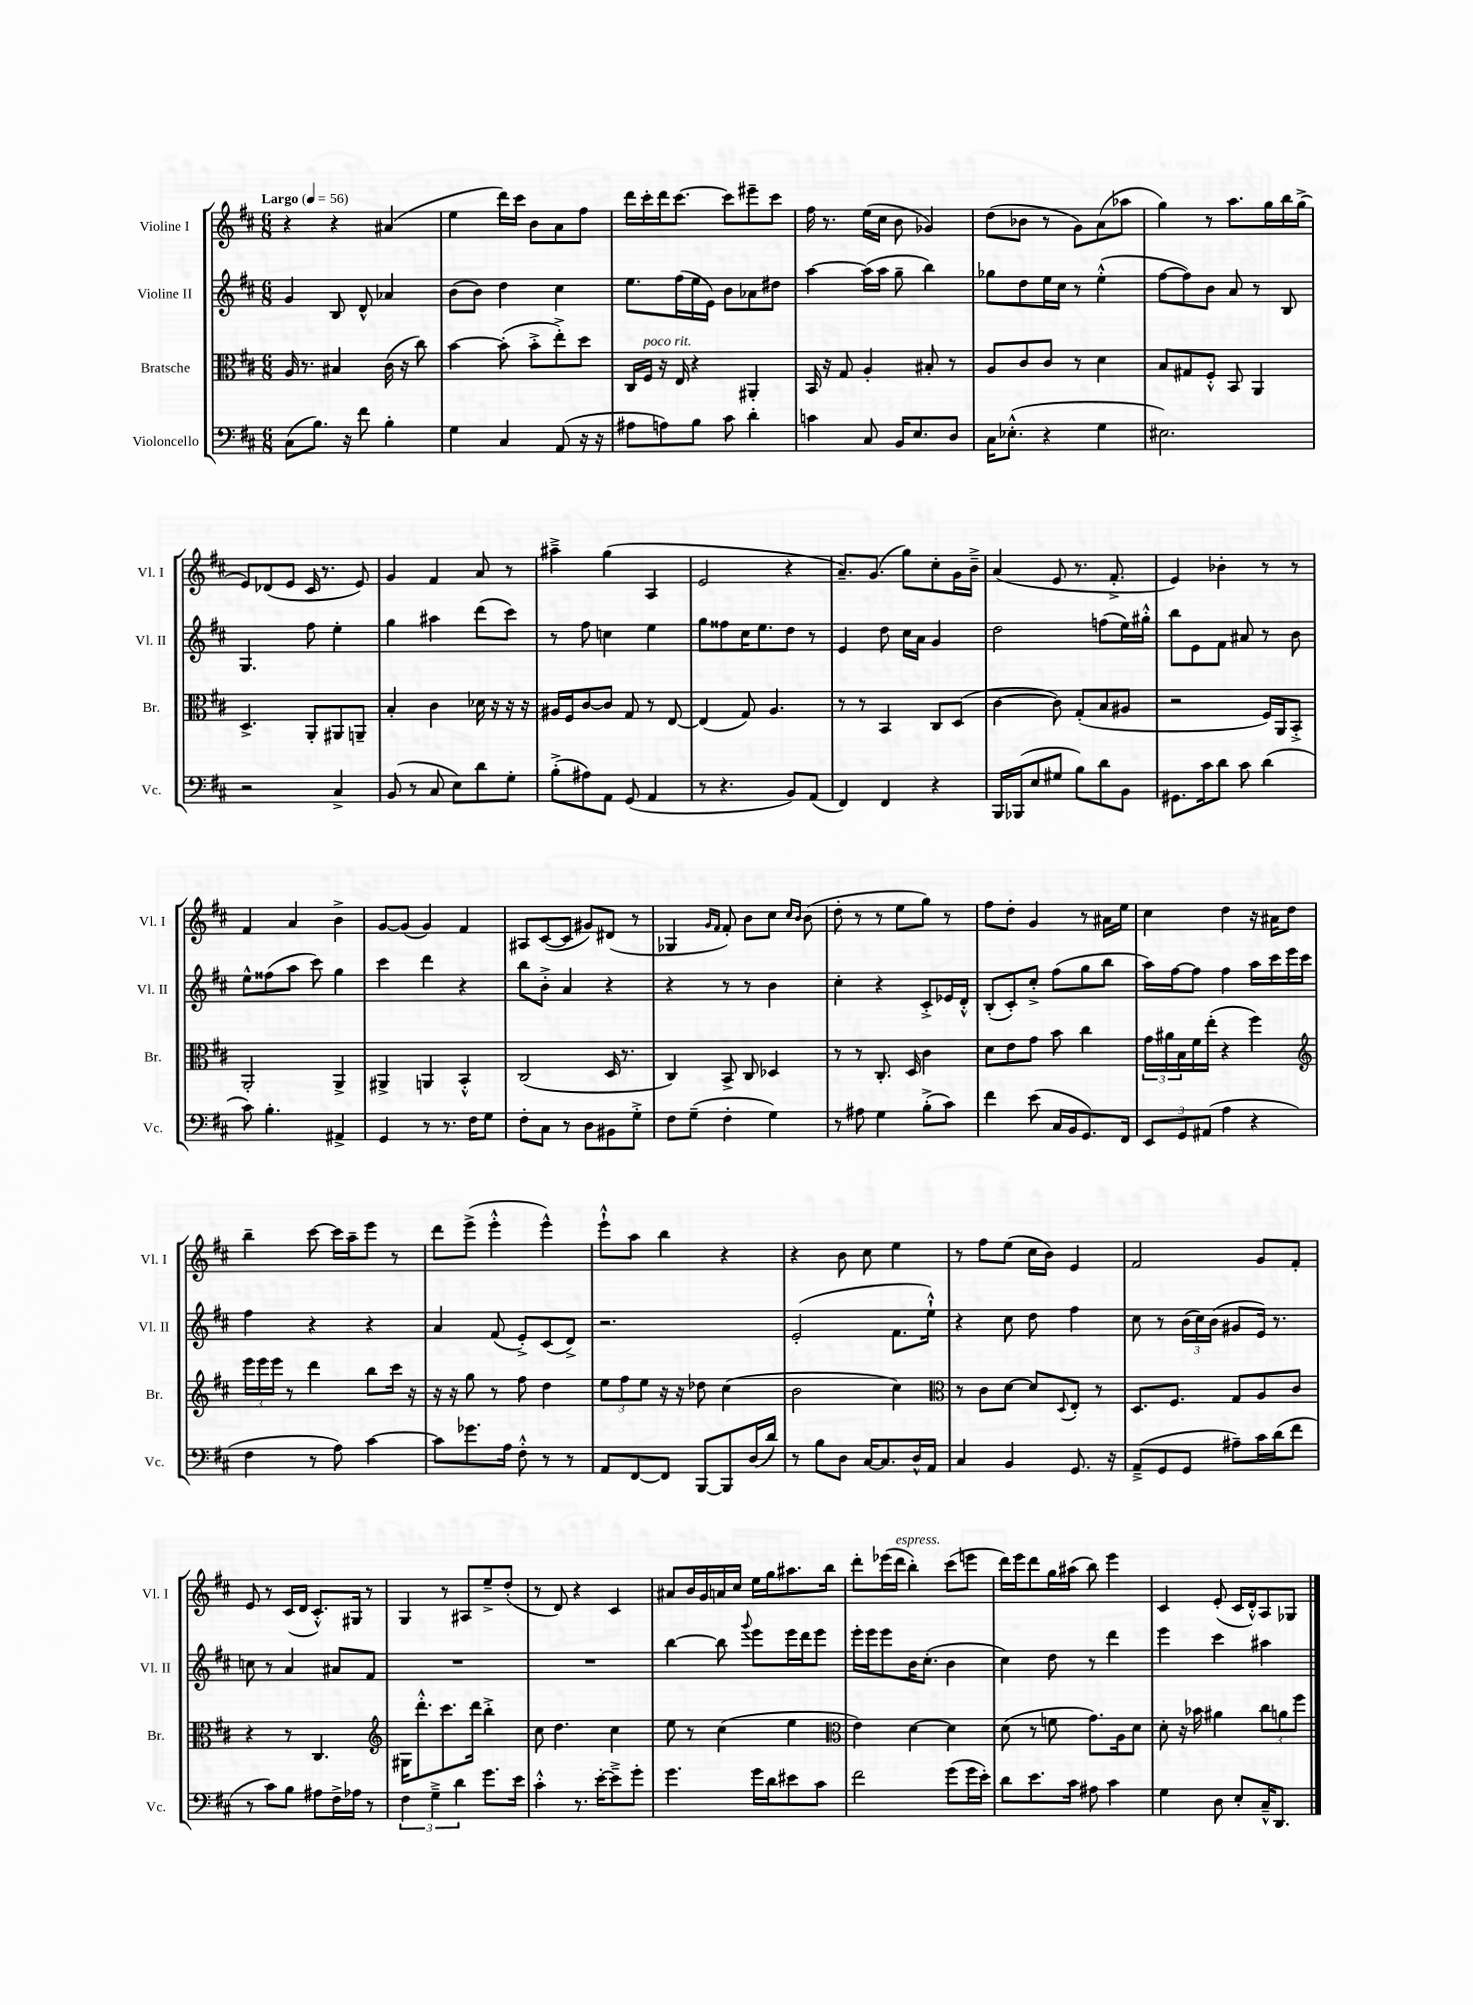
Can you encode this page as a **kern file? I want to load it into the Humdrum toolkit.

**kern	**kern	**kern	**kern
*part4	*part3	*part2	*part1
*staff4	*staff3	*staff2	*staff1
*I"Violoncello	*I"Bratsche	*I"Violine II	*I"Violine I
*I'Vc.	*I'Br.	*I'Vl. II	*I'Vl. I
*clefF4	*clefC3	*clefG2	*clefG2
*k[f#c#]	*k[f#c#]	*k[f#c#]	*k[f#c#]
*M6/8	*M6/8	*M6/8	*M6/8
*MM56	*MM56	*MM56	*MM56
=1	=1	=1	=1
!	!	!	!LO:TX:a:B:t=Largo
(8C#\L	16A/	4g/	4r
.	8.r	.	.
8.B\J)	.	.	.
.	4B#X/	8B/	4r
16r	.	.	.
8f#\	.	8d^^/	.
4B'\	(16c#\	4a-X/	(4a#X/
.	16r	.	.
.	8cc#\)	.	.
=2	=2	=2	=2
4G\	[4b\	(8b\L	4ee\
.	.	8b\J)	.
4C#/	(8b'\]	4dd\	16ddd\LL)
.	.	.	16ccc#\JJ
.	8b'^\L	.	8b\L
(8AA/	8ee'^\)	4cc#\	8a\
16r	8dd\J	.	8ff#\J
16r	.	.	.
=3	=3	=3	=3
8A#X\L	16C#/LL	8.ee\L	16ddd\LL
!	!LO:TX:a:i:t=poco rit.	!	!
.	16F#/JJ	.	16ccc#'\
8An\)	16r	.	16ddd\J
.	16E/	(16ff#\L	[8.ccc#\J
8B\J	4r	16ee\	.
.	.	16e\JJ)	.
8c#\	.	8b\L	8ccc#\L]
4d'\	4AA#X'/	8a-X\	8eee#X~\
.	.	8dd#X\J	8ccc#\J
=4	=4	=4	=4
4cn\	16BB/	[4aa\	16ff#\
.	16r	.	8.r
.	8G/	.	.
8C#/	4A'/	(16aa\LL]	(16ee\LL
.	.	16aa\JJ	16cc#\JJ
16BB/KL	.	8gg~\	8b\
8.E/	.	.	.
.	8B#X'/	4bb\)	4g-X/)
8D/J	8r	.	.
=5	=5	=5	=5
16C#\KL	8A/L	8gg-X\L	(8dd\L
(8.E-X'^^\J	.	.	.
.	8c#/	8dd\	8b-X\J
4r	8c#/J	16ee\L	8r
.	.	16cc#\JJ	.
.	8r	8r	8g\L)
4G\	4d\	(4ee'^^\	(8a\
.	.	.	8aa-X\J
=6	=6	=6	=6
2.E#X\)	8B/L	[8ff#\L	4gg\)
.	8G#X/	8ff#\])	.
.	8F#'^^/J	8b\J	8r
.	8BB/	8a/	8.aa\L
.	4AA/	8r	.
.	.	.	16gg\L
.	.	8B/	16bb\
.	.	.	(16gg^\JJ
!!LO:LB:g=z
=7	=7	=7	=7
2r	4.D^/	4.G/	8e/L)
.	.	.	(8d-X/
.	.	.	8e/J
.	8AA'/L	8ff#\	16c#/
.	.	.	8.r
4C#^/	8AA#X/	4ee'\	.
.	8AAn~/J	.	8e/)
=8	=8	=8	=8
(8BB/	4B'/	4gg\	4g/
8r	.	.	.
8C#/	4c#\	4aa#X\	4f#/
8E\L)	.	.	.
8d\	16d-X\	(8ddd\L	8a/
.	16r	.	.
8G'\J	16r	8ccc#\J)	8r
.	16r	.	.
=9	=9	=9	=9
(8B'^\L	16A#X/LL	8r	4aa#X~^\
.	16F#/J	.	.
8A#X\)	[8c#/	8ff#\	.
8AA\J	8c#/J]	4ccn\	(4gg\
(8GG/	8G/	.	.
4AA/	8r	4ee\	4A/
.	[8E/	.	.
=10	=10	=10	=10
8r	(4E/]	8gg\L	2e/
4.r	.	8ff##X\	.
.	8G/)	16cc#\K	.
.	.	8.ee\	.
.	4.A/	.	.
8BB/L)	.	8dd\J	4r
(8AA/J	.	8r	.
=11	=11	=11	=11
4FF#/)	8r	4e/	8.a~/L)
.	8r	.	.
.	.	.	(8.g/J
4FF#/	4BB/	8dd\	.
.	.	16cc#\LL	8gg\L)
.	.	16a\JJ	.
4r	8C#/L	4g/	8cc#'\
.	(8D/J	.	16g\L
.	.	.	16b~^\JJ
=12	=12	=12	=12
16BBB/LL	[4c#\	2dd\	(4a/
(16BBB-X/J	.	.	.
8E/	.	.	.
8G#X/J	8c#\])	.	8e/
8B\L)	(8G'/L	.	8.r
8d\	8B/	(8ffn\L	.
.	.	.	8.f#'^/
8BB\J	8A#X/J	16ee\L)	.
.	.	16gg#X'^^\JJ	.
=13	=13	=13	=13
8.GG#X\L	2r	8bb\L	4e/)
.	.	8e\	.
16c#\k	.	.	.
8d\J	.	8f#\J	4b-X'\
8c#\	.	8a#X/	.
(4d\	16F#/LL)	8r	8r
.	16AA/J	.	.
.	8BB'^/J	8b\	8r
!!LO:LB:g=z
=14	=14	=14	=14
8c#\)	2AA'/	8ee^^\L	4f#/
4.B'\	.	(8ff##X\	.
.	.	8aa\J	4a/
.	.	8ccc#\)	.
4AA#X^/	4AA^/	4gg\	4b^\
=15	=15	=15	=15
4GG/	4AA#X^/	4ccc#\	[8g/L
.	.	.	(8g/J]
8r	4AAn/	4ddd\	4g/)
8.r	.	.	.
.	4BB'^^/	4r	4f#/
16F#\KL	.	.	.
8G\J	.	.	.
=16	=16	=16	=16
8F#'\L	(2C#/	8bb\L	8A#X/L
8C#\J	.	8b'^\J	([8c#/
8r	.	4a/	8c#/J]
8D\L	.	.	8g#X/L)
8BB#X\	16D/	4r	(8d#X/J
.	8.r	.	.
8G'^\J	.	.	8r
=17	=17	=17	=17
8F#\L	4C#/)	4r	4G-X/
(8G~\J	.	.	.
.	.	.	16qqg/LL
.	.	.	16qqf#/JJ
4F#'\	8BB^/	8r	8f#'/)
.	8C#/	8r	8b\L
4G\)	4D-X/	4b\	8cc#\J
.	.	.	16qqcc#/LL
.	.	.	16qqb/JJ
.	.	.	(8b\
=18	=18	=18	=18
8r	8r	4cc#'\	8dd'\
8A#X\	8r	.	8r
4G\	8.C#'/	4r	8r
.	.	.	8ee\L
.	16D/	.	.
(8B'^\L	4c#\	8c#'^/L	8gg\J)
8c#\J)	.	16e-X/L	8r
.	.	16d'^^/JJ	.
=19	=19	=19	=19
4f#\	8d\L	(8B'/L	8ff#\L
.	8e\	8c#'/)	8dd'\J
(8e\	8g\J	8cc#'^/J	4g/
16C#/LL	8b\	(8ff#\L	.
16BB/J	.	.	.
8.GG/)	4cc#\	8gg\	8r
.	.	8bb\J	16a#X\LL
16FF#/Jk	.	.	16ee\JJ
=20	=20	=20	=20
12EE/L	24g\LL	16aa\LL)	4cc#\
.	24a#X\	.	.
.	.	[16ff#\J	.
12GG/	24B\	.	.
.	16f#\	8ff#\J]	.
(12AA#X/J	.	.	.
.	(16ee'\JJ	.	.
4A\	4r	4ff#\	4dd\
4r	4ff#\)	16aa\LL	16r
.	.	16ccc#\	16a#X\KL
.	.	16eee\	8dd\J
.	.	16ccc#\JJ	.
!!LO:LB:g=z
=21	=21	=21	=21
*	*clefG2	*	*
4F#\	24eee\LL	4ff#\	4bb~\
.	24eee\	.	.
.	24eee\JJ	.	.
.	8r	.	.
8r	4ddd\	4r	[8ccc#\
8A\)	.	.	16ccc#\LL]
.	.	.	16aa~\J
[4c#\	8bb\L	4r	8eee\J
.	16ccc#\Jk	.	8r
.	16r	.	.
=22	=22	=22	=22
8c#\L]	16r	4a/	8ddd\L
.	16r	.	.
8.g-X\	8gg\	.	(8eee^\J
.	8r	(8f#/	4eee'^^\
16A\Jk	.	.	.
8F#'^^\	8ff#\	8e'^/L)	.
8r	4dd\	(8c#/	4eee^^\)
8r	.	8d^/J)	.
=23	=23	=23	=23
8AA/L	12ee\L	2.r	8eee`^^\L
.	12ff#\	.	.
[8FF#/	.	.	8aa\J
.	12ee\J	.	.
8FF#/J]	16r	.	4bb\
.	16r	.	.
[8BBB/L	8dd-X\	.	.
8BBB/]	(4cc#\	.	4r
(16D/L	.	.	.
16d/JJ)	.	.	.
=24	=24	=24	=24
8r	2b\	(2e'/	4r
8B\L	.	.	.
8D\J	.	.	8b\
[16C#/KL	.	.	8cc#\
8.C#/]	.	.	.
.	4cc#\)	8.f#\L	4ee\
16D^^/L	.	.	.
16AA/JJ	.	16ee`^^\Jk)	.
=25	=25	=25	=25
*	*clefC3	*	*
4C#/	8r	4r	8r
.	8c#\L	.	8ff#\L
4BB/	[8d\J	8cc#\	(8ee\J
.	8d/L]	8dd\	16cc#\LL
.	.	.	16b\JJ)
.	8qqD/	.	.
8.GG/	8E'/J	4ff#\	4e/
.	8r	.	.
16r	.	.	.
=26	=26	=26	=26
(8AA~^/L	8.D/L	8cc#\	2f#/
8GG/	.	8r	.
.	8.F#/J	.	.
8GG/J	.	(24b\LL	.
.	.	24cc#\)	.
.	.	(24b\JJ	.
8A#X~\L)	8G/L	8g#X/L	.
16c#\L	8A/	16e/Jk)	8g/L
(16d\J	.	8.r	.
8f#\J	8c#/J	.	8f#'/J
!!LO:LB:g=z
=27	=27	=27	=27
8r	4r	8ccn\	8e/
8c#\L)	.	8r	8r
8B\J	8r	4a/	(16c#/LL
.	.	.	16d/JJ
8A#X\L	4.C#/	.	8.c#'^^/L)
16F#^\L	.	8a#X/L	.
16A-X\JJ	.	.	16G#X/Jk
8r	.	8f#/J	8r
=28	=28	=28	=28
*	*clefG2	*	*
6F#\	16G#X\KL	2.r	4G/
.	8.ddd'^^\	.	.
6G~^\	.	.	.
.	8.ccc#\	.	8r
6d\	.	.	.
.	.	.	8A#X/L
.	16ddd\Jk	.	.
8.g\L	4bb'^\	.	8ee~^/
.	.	.	(8dd'/J
16e\Jk	.	.	.
=29	=29	=29	=29
4c#'^^\	8cc#\	2.r	8r
.	4.dd\	.	8d/)
8.r	.	.	4r
[16e'\KL	.	.	.
8e~^\]	4cc#\	.	4c#/
8g'\J	.	.	.
=30	=30	=30	=30
4.g\	8ee\	[4bb\	8a#X/L
.	8r	.	16b/L
.	.	.	16g/
.	(4cc#\	8bb\]	16an/
.	.	.	16cc#/JJ
.	.	8qqggg/	.
16g\LL	.	8eee\L	16ee\LL
16d\J	.	.	16gg\J
8e#X\	4ee\	16eee\L	8.aa#X\
.	.	16ddd\J	.
8c#\J	.	8eee\J	.
.	.	.	16bb\Jk
=31	=31	=31	=31
*	*clefC3	*	*
2f#\	4e\)	16eee'\LL	8ddd'\L
.	.	16eee\J	.
.	.	8eee\	(16eee-X\L
!	!	!	!LO:TX:a:i:t=espress.
.	.	.	16ddd\JJ
.	[4d\	16b\K	4bb'\)
.	.	(8.cc#'\J	.
(8g\L	4d\]	4b\	(8ccc#\L
16g\L	.	.	8eeen\J
16e'\JJ)	.	.	.
=32	=32	=32	=32
8d\L	(8d\	4cc#\)	16ddd\LL)
.	.	.	16eee\J
8.e\	8r	.	8ddd\
.	8fn\	8dd\	16gg\L
16c#\Jk	.	.	(16aa#X\JJ
8A#X\	8.g\L)	8r	8bb\)
4c#\	.	4ddd\	4eee\
.	16A\k	.	.
.	8d\J	.	.
=33	=33	=33	=33
4G\	8d'\	4eee\	4c#/
.	16r	.	.
.	16b-X\	.	.
8D\	4a#X\	4ccc#\	(8e'/
8E'/L	.	.	16c#/LL
.	.	.	16d'^^/J)
16C#~^^/K	12cc#\L	4aa#X\	8A/
8.DD/J	.	.	.
.	12an\	.	.
.	.	.	8G-X/J
.	12ff#\J	.	.
==	==	==	==
*-	*-	*-	*-
